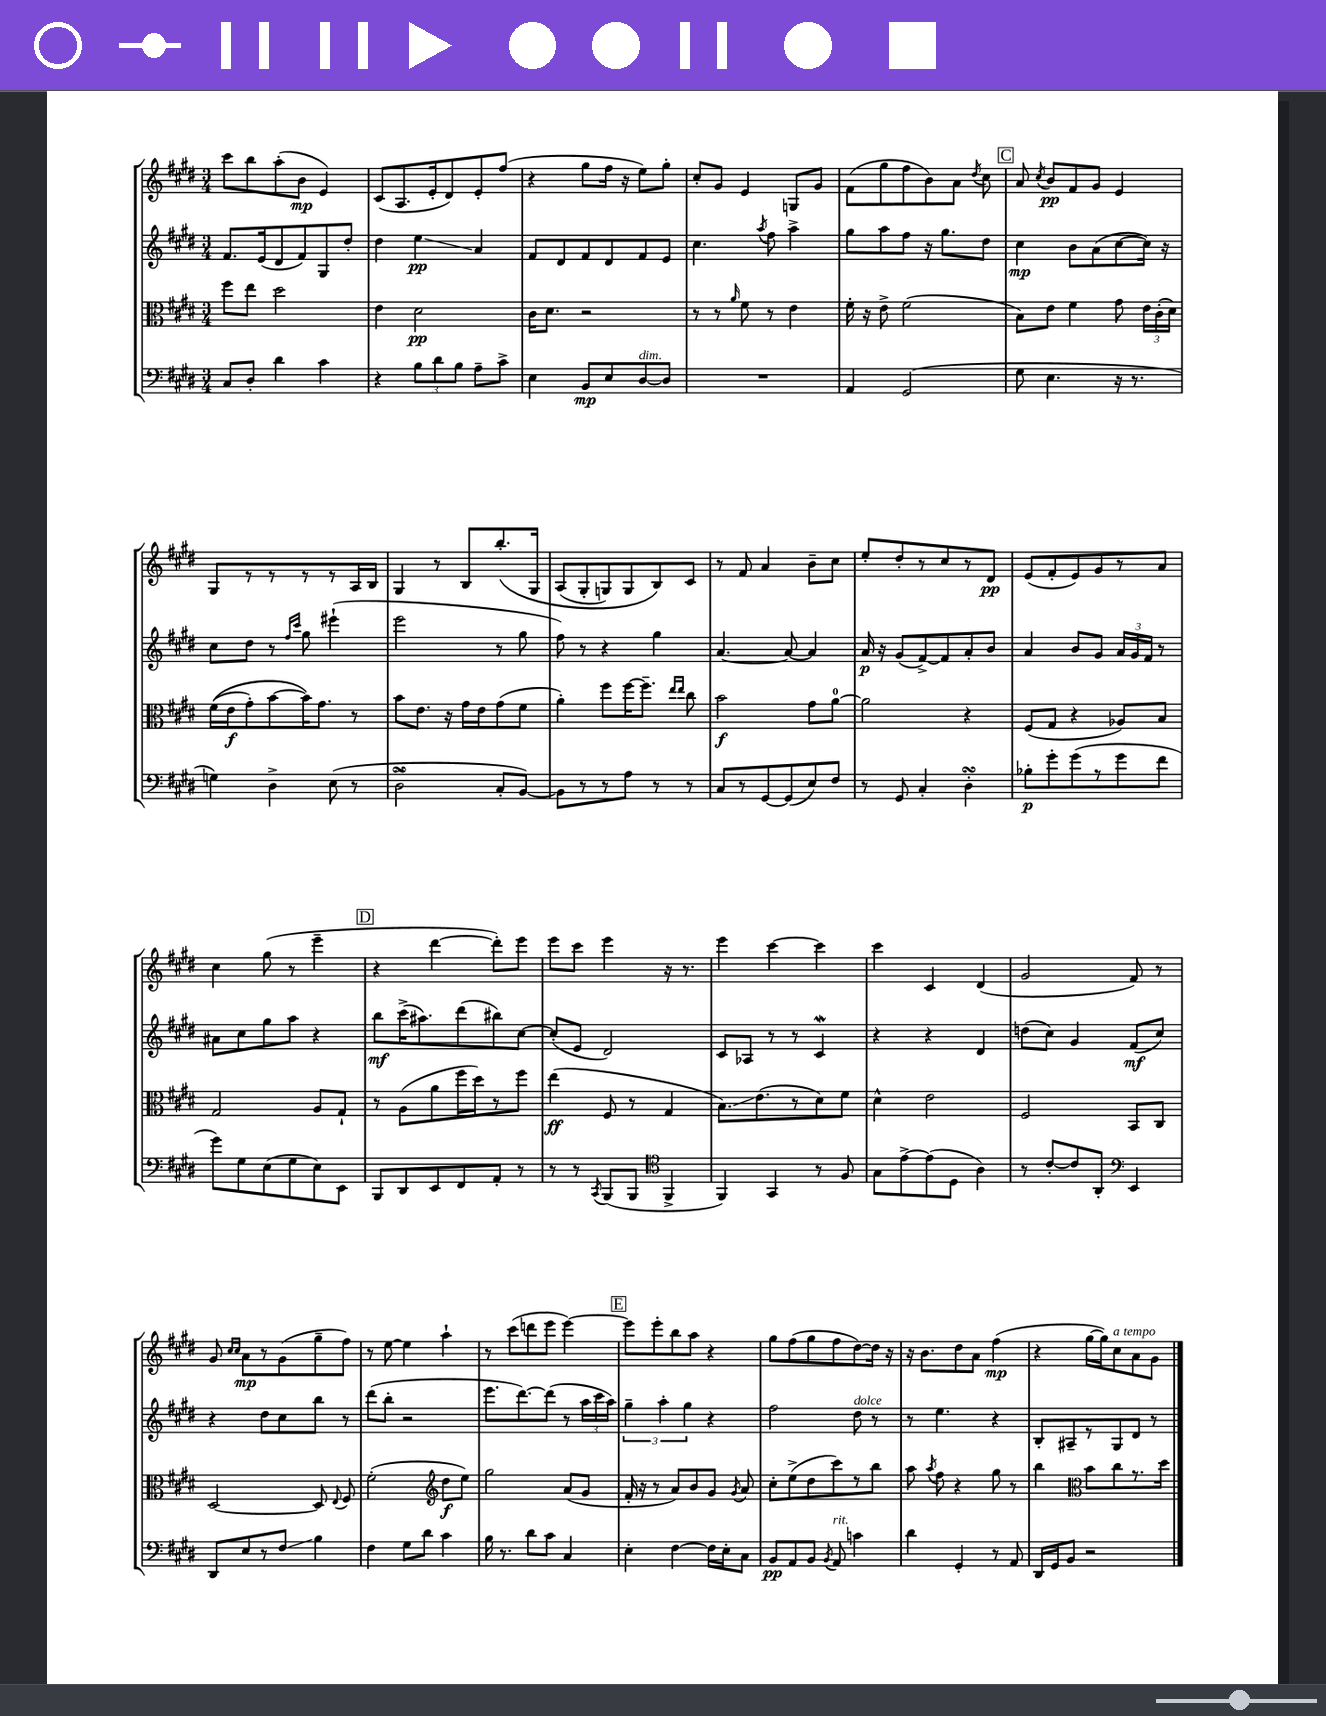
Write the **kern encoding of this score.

**kern	**kern	**kern	**kern
*staff4	*staff3	*staff2	*staff1
*clefF4	*clefC3	*clefG2	*clefG2
*k[f#c#g#d#]	*k[f#c#g#d#]	*k[f#c#g#d#]	*k[f#c#g#d#]
*M3/4	*M3/4	*M3/4	*M3/4
8C#/L	8ff#\L	8.f#/L	8ccc#\L
8D#'/J	8ee\J	.	8bb\
.	.	(16e/k	.
4d#\	2dd#\	8d#/	(8aa'\
.	.	8f#/)	8b\J
4c#\	.	8G#/	4e/)
.	.	8dd#'/J	.
=	=	=	=
4r	4e\	4dd#\	(8c#/L
.	.	.	8.A/
12B\L	2d#\	4ee\	.
.	.	.	16e'/k
12d#\	.	.	.
.	.	.	8d#/)
12B\J	.	.	.
8A~\L	.	4a/	8e'/
8c#^\J	.	.	(8ff#/J
=	=	=	=
4E\	16c#\LK	8f#/L	4r
.	8.d#\J	.	.
.	.	8d#/	.
8BB/L	2r	8f#/	8gg#\L
8E/	.	8d#/	16ff#\Jk
.	.	.	16r
[8D#/	.	8f#/	8ee\L)
8D#/]J	.	8e/J	8gg#'\J
=	=	=	=
2.r	8r	4.cc#\	8cc#'/L
.	8r	.	8g#/J
.	16qqa/	.	.
.	8f#\	.	4e/
.	.	8qaa/	.
.	8r	8ff#\	.
.	4e\	4aa^\	8G/L
.	.	.	8g#/J
=	=	=	=
4AA/	16f#'\	8gg#\L	(8f#\L
.	16r	.	.
.	8e^\	8aa\	8gg#\
(2GG#/	(2f#\	8ff#\J	8ff#\
.	.	16r	8b\)
.	.	8.gg#\L	.
.	.	.	8a\J
.	.	.	8qdd#/
.	.	8dd#\J	8cc#\
=	=	=	=
8G#\	8B\L)	4cc#\	8a/
.	.	.	8qcc#/
4.E\	8e\J	.	8b/L
.	4f#\	8b\L	8f#/
.	.	(8a\	8g#/J
16r	8g#\	[8cc#\	4e/
8.r	.	.	.
.	24e\LL	16cc#\]Jk)	.
.	(24c#'\	.	.
.	.	16r	.
.	24d#\JJ)	.	.
=	=	=	=
4G\)	&((16f#\LL	8cc#\L	8G#/L
.	16e\J	.	.
.	8g#'\)	8dd#\J	8r
4D#^\	[8b\	8r	8r
.	.	16qqff#/LL	.
.	.	16qqccc#/JJ	.
.	16b\]K&)	8gg#\	8r
.	8.g#\J	.	.
(8E\	.	(4eee#`\	8r
8r	8r	.	16A/L
.	.	.	16B/JJ
=	=	=	=
2D#^\	8b\L	2eee\	4G#/
.	8.e\J	.	.
.	.	.	8r
.	16r	.	.
.	16g#\LL	.	8B/L
.	16e\J	.	.
8C#'/L	(8g#\	8r	&(8.bb'/
[8BB/J)	8f#\J	8gg#\	.
.	.	.	16G#/Jk
=	=	=	=
8BB\]L	4a'\)	8ff#\)	(8A/L
8r	.	8r	8G#'/
8r	8ff#\L	4r	8G/)
8A\J	[16ff#\K	.	8G/
.	8.ff#~\]J	.	.
8r	.	4gg#\	8B/&)
.	16qqee/LL	.	.
.	16qqee/JJ	.	.
8r	8cc#\	.	8c#/J
=	=	=	=
8C#/L	2b\	[4.a/	8r
8r	.	.	8f#/
[8GG#/	.	.	4a/
(8GG#/]	.	8a/_	.
8E/)	8g#\L	4a/]	8b~\L
8F#/J	[8a\J	.	8cc#\J
=	=	=	=
8r	2a\]	16a/	8ee'/L
.	.	16r	.
8GG#/	.	(8g#/L	8dd#'/
4C#'/	.	[8f#^/)	8r
.	.	8f#/]	8cc#/
4D#'\	4r	8a'/	8r
.	.	8b/J	8d#/J
=	=	=	=
8B-'\L	(8F#/L	4a/	(8e/L
8g#'\	8G#/J	.	8f#'/
(8g#\	4r	8b/L	8e/)
8r	.	8g#/J	8g#/
8g#\	8A-/L)	24a/LL	8r
.	.	24g#/	.
.	.	24f#/JJ	.
8f#\J	8B/J	8r	8a/J
=	=	=	=
8g#\L)	2G#/	8a#\L	4cc#\
8G#\	.	8cc#\	.
(8E\	.	8gg#\	(8gg#\
8G#\	.	8aa\J	8r
8E\)	8A/L	4r	4eee~\
8EE\J	8G#`/J	.	.
=	=	=	=
8BBB/L	8r	8bb\L	4r
8DD#/	(8A\L	(16ccc#^\K	.
.	.	8.aa#\)	.
8EE/	8a\	.	[4ddd#\
8FF#/	16ff#\L	(8ddd#\	.
.	16dd#\J)	.	.
8AA'/J	8r	8bb#\)	8ddd#'\]L)
8r	8ff#\J	[8cc#\J	8eee\J
=	=	=	=
8r	(4ee\	(8cc#'/]L	8eee\L
8r	.	8e/J	8ccc#\J
8qCC#/	.	.	.
(8BBB/L	8F#/	2d#/)	4eee\
8BBB/J	8r	.	.
*clefC4	*	*	*
4FF#^/	4G#/	.	16r
.	.	.	8.r
=	=	=	=
4FF#/)	8.B\L)	8c#/L	4eee\
.	.	8A-/J	.
.	(8.e\	.	.
4GG#/	.	8r	[4ccc#\
.	8r	8r	.
8r	8d#\)	4c#/	4ccc#\]
8F#/	8f#\J	.	.
=	=	=	=
8G#\L	4d#^^\	4r	4ccc#\
[8e^\	.	.	.
(8e\]	2e\	4r	4c#/
8D#\J	.	.	.
4A\)	.	4d#/	(4d#/
=	=	=	=
8r	2F#/	(8dd\L	2g#/
[8c#'/L	.	8cc#\J)	.
8c#/]	.	4g#/	.
8AA'/J	.	.	.
*clefF4	*	*	*
4EE/	8BB/L	(8f#/L	8f#/)
.	8C#/J	8cc#/J)	8r
=	=	=	=
8DD#/L	[2D#/	4r	8g#/
.	.	.	16qqcc#/LL
.	.	.	16qqcc#/JJ
8E/	.	.	8a\L
8r	.	8dd#\L	8r
8F#/J	.	8cc#\	(8g#\
4B\	8D#/]	8bb\J	8gg#~\
.	8qqE/	.	.
.	8F#/	8r	8ff#\J)
=	=	=	=
4F#\	(2f#'\	(8ddd#\L	8r
.	.	8bb'\J	[8ee\
8G#\L	.	2r	4ee\]
8d#\J	.	.	.
*	*clefG2	*	*
4c#\	8dd#\L	.	4aa`\
.	8ee\J)	.	.
=	=	=	=
16B\	2gg#\	8.eee\L	8r
8.r	.	.	.
.	.	.	(8ccc#\L
.	.	[8.ddd#\)	.
8d#\L	.	.	8ddd\
8c#\J	.	(8ddd#\]J	8eee\J
4C#/	(8a/L	8r	[4eee\)
.	8g#/J	24aa\LL	.
.	.	24ccc#\	.
.	.	24aa\JJ)	.
=	=	=	=
4E'\	16f#'/	6gg#~\	8eee\]L
.	16r	.	.
.	8r	.	8eee'\
.	.	6aa'\	.
[4F#\	8a/L)	.	8bb\
.	.	6gg#\	.
.	8b/	.	8aa\J
16F#\]LL	8g#/J	4r	4r
16E'\J	.	.	.
.	8qg#/	.	.
8C#\J	8a/	.	.
=	=	=	=
8BB/L	8cc#'\L	2ff#\	8gg#\L
8AA/	(8ee^\	.	(8ff#\
8BB/J	8dd#\	.	8gg#\
8qBB/	.	.	.
8AA/	8ccc#\)	.	8ff#\
4c\	8r	8dd#\	[8dd#\)
.	8bb\J	8r	16dd#\]Jk
.	.	.	16r
=	=	=	=
4d#\	8aa\	8r	16r
.	.	.	8.b\L
.	8qaa/	.	.
.	8ff#\	4.ee\	.
4GG#'/	4r	.	8dd#\
.	.	.	8a\J
8r	8gg#\	4r	(4ff#\
8AA/	8r	.	.
=	=	=	=
16DD#/LL	4bb\	8B'/L	4r
16GG#/J	.	.	.
8BB/J	.	8A#~/	.
*	*clefC3	*	*
2r	8b\L	8r	[16gg#\LL
.	.	.	16gg#\]J)
.	8cc#\	8G#/	8cc#\
.	8.r	8d#/J	8a\
.	.	8r	8g#\J
.	16dd#\Jk	.	.
==	==	==	==
*-	*-	*-	*-
